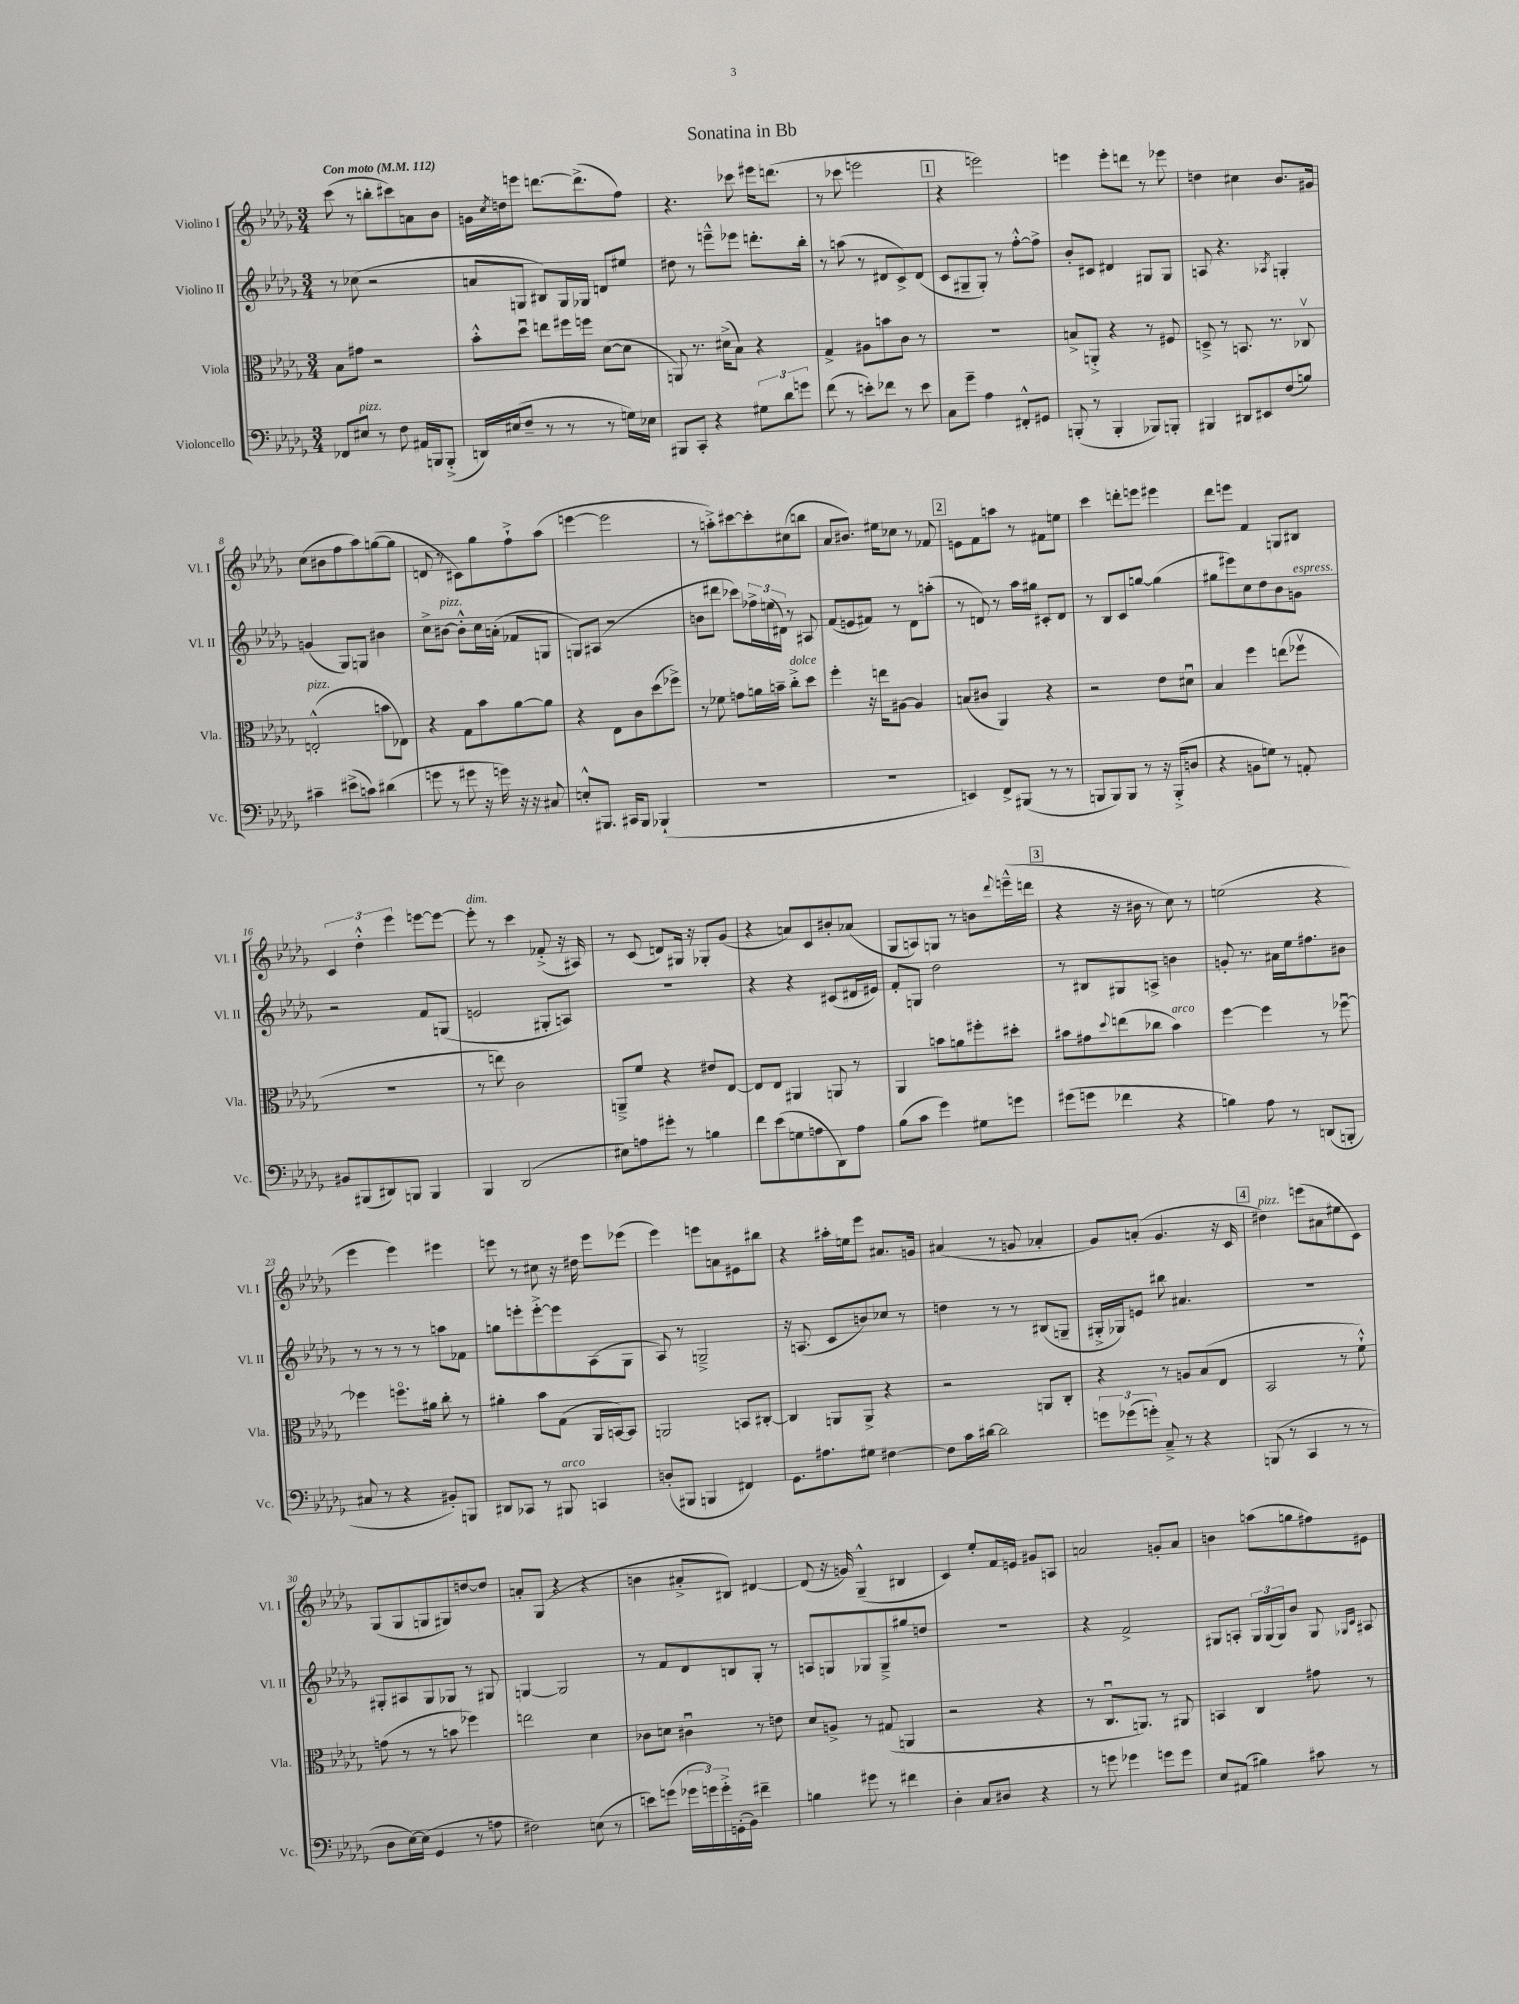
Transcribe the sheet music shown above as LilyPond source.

\header { title = "Sonatina in Bb" }
<<
\new StaffGroup <<
\new Staff = "s0" \with { instrumentName = "Violino I" shortInstrumentName = "Vl. I" } {
    \clef treble \key des \major \numericTimeSignature \time 3/4 \tempo "Con moto" 4 = 112
    c'''8( r8 b''8-. cis'''8) a'8 bes'8 |
    g'16 \acciaccatura { c''8 } d''16 e'''8 d'''8.~ d'''8.->( f''8) |
    r4. ces'''8 eis'''16 d'''8.( |
    r8 ces'''8 e'''2 |
    \mark \markup { \box "1" } r4 e'''2) |
    e'''4 e'''8-. d'''8 r8 ees'''8 |
    d''4 cis''4 bes'8. gis'16 |
    c''8( bis'8 f''8 aes''8) g''8~( g''8 |
    d'8 r8 cis'8) ges''8 f''8-!-> aes''8( |
    e'''4~ e'''2 |
    r8 a''8-.->) cis'''8~ cis'''8-. cis''8( b''8 |
    aes'8 bis'8.) eis''16 ces''8 r8 fes'8 |
    \mark \markup { \box "2" } e'8 f'8 a''8 r8 fis'8 e''8 |
    c'''4 d'''8-. e'''8 eis'''4 |
    des'''8 e'''8 f'4 g8 bis8 |
    \tuplet 3/2 { c'4 des''4-.-^ ees'''4 } e'''8~ e'''8~ |
    e'''8-.^\markup { \italic "dim." } r8 c'''4 fes'8-.->( r16 ais16) |
    r8 c'8( d'8) gis16 r16 ges8-. ges'8( |
    r4 a'8) c'8 bis'8-. aes'8( |
    ges8 a8) g8 r8 b'8 \appoggiatura { des'''8 } e'''16---^( d'''16 |
    \mark \markup { \box "3" } r4 r16 bis'16 r8 c''8) r8 |
    e''2( r4 |
    ees'''4 ees'''4) eis'''4 |
    e'''8 r8 cis''8 r16 dis''16 e'''8 ees'''8( |
    ees'''4) e'''8 a'8 eis'8 bis''8 |
    r4 ais''16-. e''16 ees'''8 ais'8. g'16 |
    ais'4( r8 g'8 aes'4-. |
    ges'8) a'8-.( ges'4. r16 c'16 |
    \mark \markup { \box "4" } dis''4^\markup { \italic "pizz." }) e'''8( ais'8 eis''8 c'8) |
    ges8( ges8 g8 gis8) d''8~ d''8 |
    a'8-. ges8( r4 r4 |
    b'4 ais'8-.-> bis8) dis'4~ |
    dis'8( r16 g'16) ges4---^( bis4 |
    c'4) ees''8-. f'16 e'16 gis'8 a8 |
    a'2 g'8-. a'8 |
    b'4 a''8( g''8 fis''8) eis'8 \bar "|." |
}
\new Staff = "s1" \with { instrumentName = "Violino II" shortInstrumentName = "Vl. II" } {
    \clef treble \key des \major \numericTimeSignature \time 3/4
    r8 ces''8( r2 |
    a'8 g8 bis8) g16 ges16 d'8 eis''8 |
    dis''8 r8 e'''8---^ ees'''8 d'''8.-. bes''16-. |
    r8 a''8( r8 dis'8 c'8->) dis'8( |
    \mark \markup { \box "1" } c'8 gis8-- gis8-.) r8 f''8~-.-^ f''8-> |
    bes'8-. cis'8 dis'4 gis8 gis8 |
    a8 r4. \acciaccatura { aes8 } g4-. |
    g'4( ges8) g8 bis'4 |
    c''8-> bis'8~^\markup { \italic "pizz." } bis'8-.-^ c''16 a'16-.( fes'8 g8 |
    g8) ais8( r2 |
    b'8 dis'''8 ces'''8) \tuplet 3/2 { fes''16-> e''16( dis'16) } r8 ais8 |
    f'8( e'8 fis'8) r8 des'8 a''8-.( |
    \mark \markup { \box "2" } r8 d'8) r8 aes''16 gis''16 cis'8-. d'8 |
    r8 bes8 c'8 g''8~ g''4( |
    gis''8 eis'''8) c''8 des''8 bes'8 g'8^\markup { \italic "espress." } |
    r2 f'8 g8( |
    e'2 gis8-. a8) |
    R2. |
    r4 r4 cis'8( dis'16 eis'16) |
    f'8-. g8 des''2 |
    \mark \markup { \box "3" } r8 bis8 gis8 a8-> b'4 |
    g'8-. r8. ais'16 ees''16 fis''8. bis'8 |
    r8 r8 r8 r8 a''8 fes'8 |
    g''8 e'''8-. e'''8~-.-> e'''8 aes8( ges8 |
    aes8) r8 g2---> |
    r16 a8.( c'8 b'8) ces''8 r8 |
    d''4 r8 r8 bis8( g8-- |
    gis16-.-> ges16) e'8 bis''8 ais'4. |
    \mark \markup { \box "4" } R2. |
    gis8-. ais8 gis8 ges8 r8 gis8 |
    g4~ g2 |
    r8 f'8 des'8 b8 ges8-. r8 |
    a8 g8 ges8 ges8---> gis''8 d''8 |
    R2. |
    r4 f'2-> |
    gis8 a8-. \tuplet 3/2 { gis16 gis16( gis16) } bes'8 gis8 \grace { ges16 c'16 } ais8 \bar "|." |
}
\new Staff = "s2" \with { instrumentName = "Viola" shortInstrumentName = "Vla." } {
    \clef alto \key des \major \numericTimeSignature \time 3/4
    bes8 gis'8 r2 |
    bes'8-.-^ des''8\downbow e''8 fis''16 f''16 des'8~( des'8 |
    a,8) r8. dis'16->( bes8) r4 |
    ges4-> ais8 b'8 c'8 r8 |
    \mark \markup { \box "1" } R2. |
    b8-> a,8-.-> r4 r8 fis8 |
    d8---> r8 b,8. r8. ces8\upbow |
    e2-.-^^\markup { \italic "pizz." }( b'8 ees8) |
    r4 ges8 bes'8 aes'8~ aes'8 |
    r4 ees8 c'8 des''8( fes''8->) |
    r8 fes'8 g'8 a'16 b'16-- c''8-.->^\markup { \italic "dolce" } des''8 |
    f''4-. r16 e''16 ais8~ ais4 |
    \mark \markup { \box "2" } b8( cis'8 aes,4) r4 |
    r2 ees'8 dis'8\downbow |
    bes4 f''4 e''8( fes''8\upbow |
    R2. |
    r8 e''8) c'2 |
    a,8---> f'8 r4 eis'8 ees8~ |
    ees8 ees8 ais,4 a,8 r8 |
    aes,4 b'8 a'8 fis''8-. dis''8-. |
    \mark \markup { \box "3" } bis'8 gis'8 \appoggiatura { des''8 } e''8( ces''8 bis'4^\markup { \italic "arco" }) |
    f''4~ f''4 r8 fes''8~\downbow |
    fes''4 f''8.\flageolet ais'16 c''8-. r8 |
    ais'4-. bes'8 ges8( aes,16 b,16~) b,8 |
    a,2 b,8 cis8~-. |
    cis4 a,8 a,8-> r4 |
    r2 a,8 c8-. |
    r4 r8 a8 bes8( ees8 |
    \mark \markup { \box "4" } bes,2 r8 f'8-!-^) |
    g'8( r8 r8 b'8 fes''4) |
    e''2 des'4 |
    ces'8 d'8 cis'4\downbow r8 e'8 |
    des'8 a8-> r8 gis8( a,4 |
    r2 r4 |
    r8 c8.\downbow a,8.) r8 ais,8 |
    b,4 c4 gis'8 r8 \bar "|." |
}
\new Staff = "s3" \with { instrumentName = "Violoncello" shortInstrumentName = "Vc." } {
    \clef bass \key des \major \numericTimeSignature \time 3/4
    fes,8 eis8^\markup { \italic "pizz." } r8 f8 ais,16 b,,16 b,,8-.->( |
    d,16) eis16( f8-- r8 r8 r8 g16) ees16 |
    bis,,8 c,8-. r4 \tuplet 3/2 { gis8 des'8 g'8 } |
    f'8( r8 e'8-.) fes'8 r8 e'8 |
    \mark \markup { \box "1" } c8 ges'8-- aes4 fis,8-.-^ gis,8 |
    b,,8-.( r8 b,,4-. bes,,8) b,,8-. |
    bis,,4 dis,8 eis,8 f8( b8) |
    cis'4-- eis'8->( c'8) dis'4( |
    g'8 r8 gis'8 r16 g'16) r16 r16 cis8 |
    e8-.-^ bis,,8. cis,16 bis,,8 bes,,4-!( |
    R2. |
    R2. |
    \mark \markup { \box "2" } e,4) f,8-> bis,,8( r8 r8 |
    b,,8 b,,8) b,,8 r8 r16 b,,16-.->( d8 |
    r4 b,8 g8) r8 a,8-. |
    bis,8 bis,,8( dis,8) b,,8 b,,4 |
    bes,,4 des,2( |
    eis8) a8 gis'8-. r8 b4 |
    f'8 ees'8( g8 a8 des,8) a8 |
    bes8( c'8 ges'4) gis8 g'8 |
    \mark \markup { \box "3" } gis'8( g'8 fes'4 r4 |
    b4) aes8 r8 d,8( b,,8-. |
    cis8 r8 r4 bis,8-.) b,,8 |
    dis,8 ces,8 r8 bis,,8^\markup { \italic "arco" } c,4 |
    d8-.( bis,,8 b,,4 fis,4) |
    ges,8. ais8. gis8 fis4~ |
    fis8 c'16 dis'16~ dis'2 |
    \tuplet 3/2 { g'8 ges'8( g'8-.) } c8---> r8 r4 |
    \mark \markup { \box "4" } b,,8( r8 c,4 r8 r8 |
    des8 ees16~) ees16( ges,4 r8 a8 |
    fis2) e8( r8 |
    e'8) g'8( \tuplet 3/2 { ges'16 g'16) g'16-.-> } g,16-.( bes,16) fis'4-- |
    b4 gis'8 r8 fis'4 |
    des4-. c8 dis8 r4 |
    r8 g'8 ges'4 g'8 g'8 |
    ees8 ais,8( bis4) cis'8 r8 \bar "|." |
}
>>
>>
